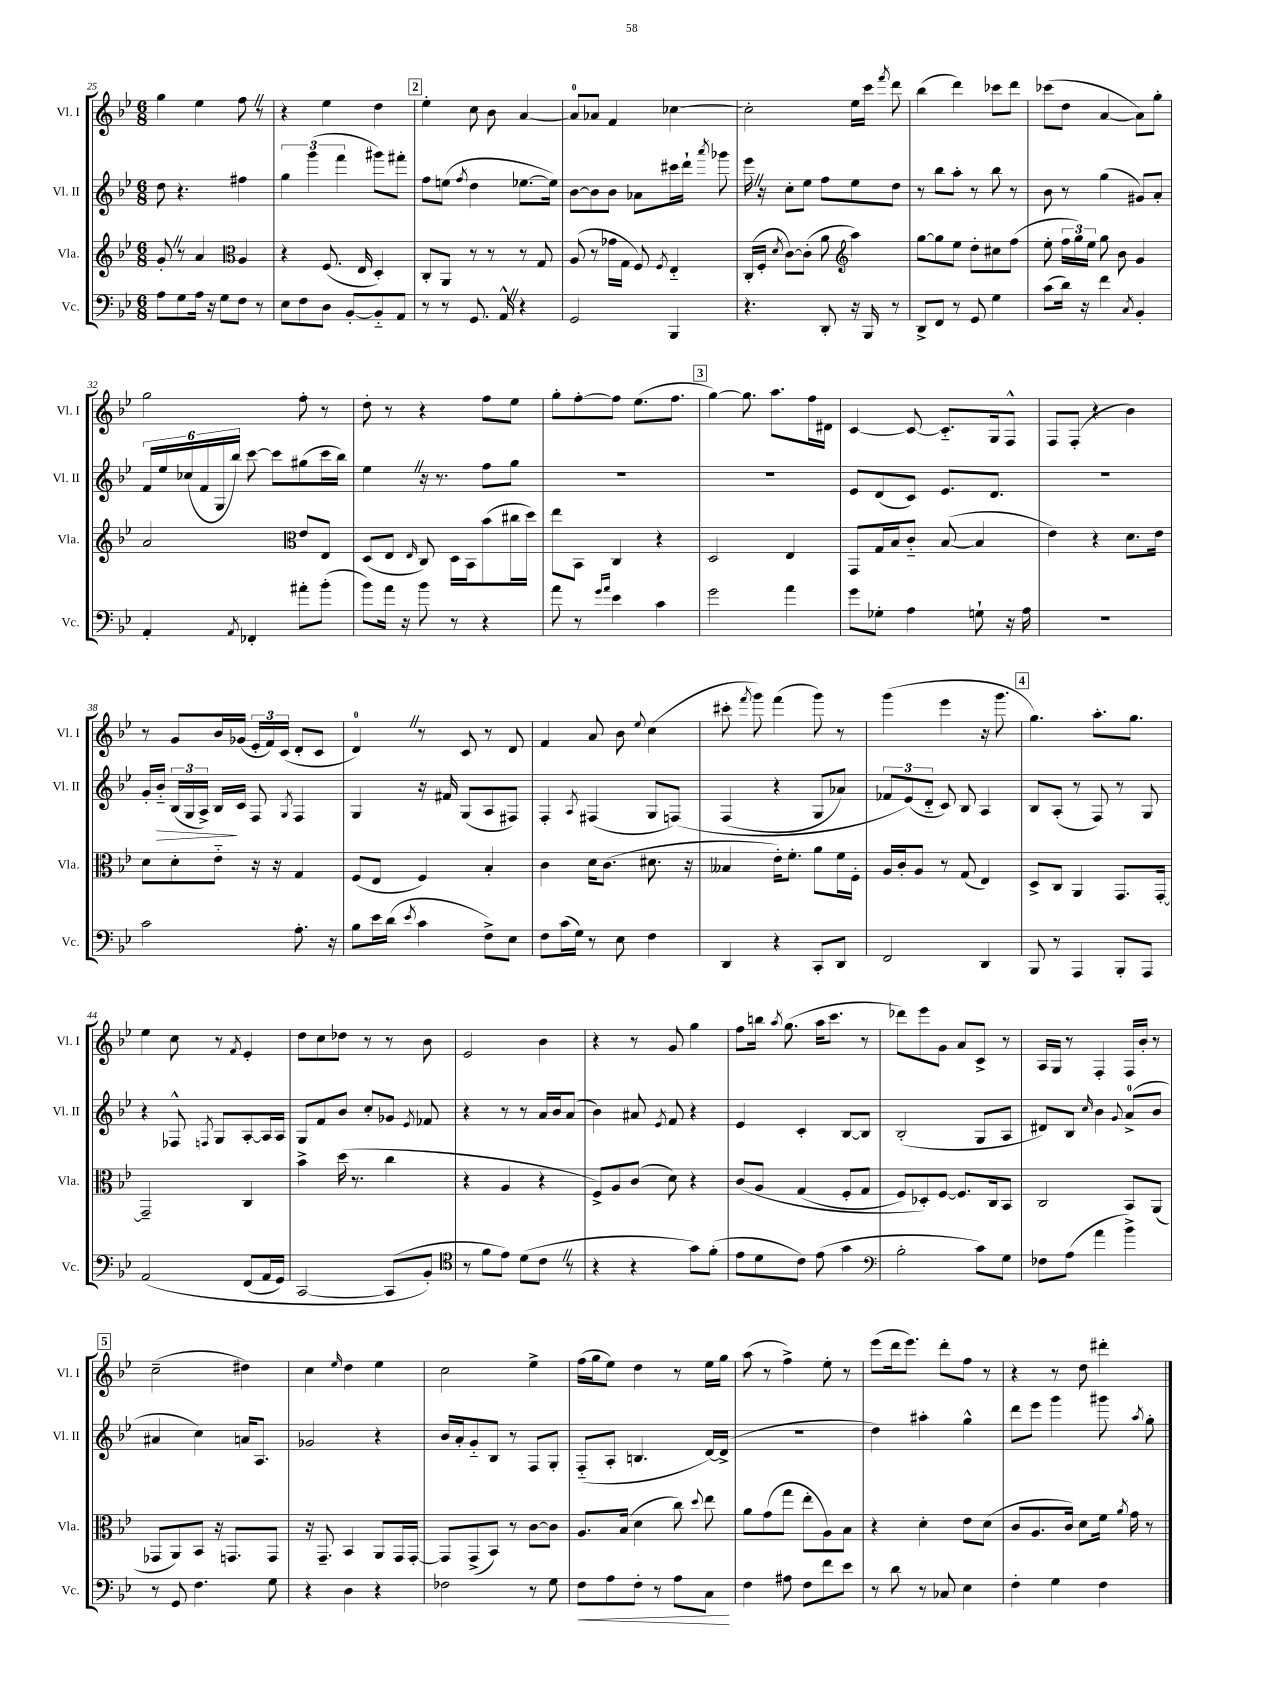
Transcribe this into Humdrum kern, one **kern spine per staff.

**kern	**kern	**kern	**kern
*staff4	*staff3	*staff2	*staff1
*clefF4	*clefG2	*clefG2	*clefG2
*k[b-e-]	*k[b-e-]	*k[b-e-]	*k[b-e-]
*M6/8	*M6/8	*M6/8	*M6/8
8A\L	8g'/	8dd\	4gg\
8G\	8r	4.r	.
16A\Jk	4a/	.	4ee-\
16r	.	.	.
8G\L	.	.	.
*	*clefC3	*	*
8F\J	4A/	4ff#\	8ff\
8r	.	.	8r
=	=	=	=
8E-\L	4r	6gg\	4r
8F\	.	.	.
.	.	(6ggg\	.
8D\J	(8.F/	.	4ee-\
.	.	6fff\	.
[8BB-'/L	.	.	.
.	16E-/	.	.
8BB-'~/]	4D'/)	8ggg#\L)	4dd\
8AA/J	.	8fff#'\J	.
=	=	=	=
8r	8C'/L	8ff\L	4ee-'\
8r	8AA/J	(8ee\J	.
.	.	8qff/	.
8.GG/	8r	4dd\	8cc\
.	8r	.	8b-\
16AA^^/	.	.	.
4r	8r	[8.ee-\L	[4a/
.	8G/	.	.
.	.	16ee-\]Jk)	.
=	=	=	=
2GG/	(8A/	[8b-\L	8a/]L
.	8r	8b-\]	8a-/J
.	16g-\LL	8b-\J	4f/
.	16G\JJ	.	.
.	8F/)	8a-\L	.
.	8qF/	.	.
4BBB-/	4E-'~/	16ccc#\L	[4cc-\
.	.	16ddd`\JJ	.
.	.	8qaaa/	.
.	.	8ggg-\	.
=	=	=	=
4.r	(16C'/LL	16eee-\	2cc-'\]
.	16F'/JJ	16r	.
.	8qd/	.	.
.	[8c\L)	8cc'\L	.
.	(8c'\]J	8ee-\J	.
8DD'/	8a\	8ff\L	.
*	*clefG2	*	*
16r	4aa\)	8ee-\	16ee-\LL
16BBB-/	.	.	16ccc\JJ
.	.	.	8qfff/
8r	.	8dd\J	8ddd\
=	=	=	=
8DD^/L	[8gg\L	8r	(4bb-\
8FF/J	8gg\]	8bb-\L	.
8r	8ee-\J	8aa'\J	4ddd\)
8GG/	8dd'\L	8r	.
4G\	8cc#\	8bb-\	8ccc-\L
.	(8ff\J	8r	8ddd\J
=	=	=	=
(8c\L	8ee-'\	8b-\	(8ccc-\L
16d\Jk)	24ff\LL	8r	8dd\J
.	24gg\)	.	.
16r	.	.	.
.	24ee-\JJ	.	.
4f\	8gg\	(4gg\	[4a/
.	8b-\	.	.
8qC/	.	.	.
4BB-'/	4g/	8g#/L)	8a\]L)
.	.	8a'/J	8gg'\J
=	=	=	=
4AA'/	2a/	24f/LL	2gg\
.	.	24ee-/	.
.	.	(24cc-/	.
.	.	24f/	.
.	.	24G/	.
.	.	24bb-/JJ)	.
8qAA/	.	.	.
4FF-'/	.	[8ccc\	.
.	.	8ccc\]L	.
*	*clefC3	*	*
8a#'\L	8e-/L	(8gg#\	8ff'\
(8b-'\J	8E-/J	16ccc\L	8r
.	.	16bb-\JJ)	.
=	=	=	=
8b-\L)	(8D/L	4ee-\	8dd'\
16a\Jk	8E-/J	.	8r
16r	.	.	.
.	16qqE-/	.	.
8b-\	8C/)	16r	4r
.	.	8.r	.
8r	16D\LL	.	.
.	16BB-\J	.	.
4r	(8b-\	8ff\L	8ff\L
.	16cc#\L	8gg\J	8ee-\J
.	16dd\JJ)	.	.
=	=	=	=
8a\	8ee-\L	2.r	8gg'\L
8r	8BB-\J	.	[8ff'\
16qqg/LL	.	.	.
16qqa/JJ	.	.	.
4e-\	4C/	.	8ff\]J
.	.	.	(8.ee-\L
4c\	4r	.	.
.	.	.	8.ff\J
=	=	=	=
2g\	2D/	2.r	[4gg\)
.	.	.	8.gg\]
.	.	.	8.aa\L
4a\	4E-/	.	.
.	.	.	16ff\L
.	.	.	16d#\JJ
=	=	=	=
8g\L	8GG/L	8e-/L	[4c/
8G-'\J	16G/L	(8d/	.
.	16B-/J	.	.
4A\	8c'~/J	8c/J)	8c/_
.	([8B-/	8.e-/L	8.c'~/]L
8G`\	4B-/]	.	.
.	.	8.d/J	16G/k
16r	.	.	8F^^/J
16A\	.	.	.
=	=	=	=
2.r	4e-\)	2.r	8F/L
.	.	.	(8F'/J
.	4r	.	4r
.	8.d\L	.	4b-\)
.	16e-\Jk	.	.
=	=	=	=
2c\	8d\L	16g'/LL	8r
.	.	16b-'~/JJ	.
.	8d'\	(24B-/LL	8g/L
.	.	24G/	.
.	.	24A^/JJ)	.
.	8e-'~\J	16B-/LL	16b-/L
.	.	16c/JJ	(16g-/JJ
.	16r	8F/	24e-'/LL
.	.	.	24f/)
.	16r	.	.
.	.	.	(24c/JJ
.	.	8qG/	.
8.A'\	4G/	4F/	8d'/L
.	.	.	8c/J
16r	.	.	.
=	=	=	=
8B-\L	(8F/L	4G/	4d/)
16e-\L	8E-/J	.	.
(16d\JJ	.	.	.
8qe-/	.	.	.
4c\	4F/)	16r	8r
.	.	16f#/	.
.	.	(8G/L	8c/
8F^\L)	4B-'/	8A/	8r
8E-\J	.	8F#/J)	8d/
=	=	=	=
8F\L	4c\	4F'/	4f/
(16c\L	.	.	.
16G\JJ)	.	.	.
.	.	8qA/	.
8r	16d\LK	(4F#/	8a/
.	(8.c\J	.	.
8E-\	.	.	8b-\
.	.	.	8qqee-/
4F\	8.d#\	8G/L	(4cc\
.	.	&(8F/J)	.
.	16r	.	.
=	=	=	=
4DD/	4B--/	(4F/	8ccc#'\
.	.	.	8qfff/
.	.	.	8ggg\)
4r	16e-'\LK)	4r	(4fff\
.	8.f'\J	.	.
8CC'/L	8a\L	8G/L	8ggg\)
8DD/J	16f\L	8a-/J)	8r
.	16F'\JJ	.	.
=	=	=	=
2FF/	16A/LL	12f-/L	(4ggg\
.	16c'/J	.	.
.	.	(12e-/&)	.
.	8A/J	.	.
.	.	12d'~/J	.
.	8r	8c/)	4eee-\
.	(8G/	8B-/	.
4DD/	4E-/)	4A/	16r
.	.	.	8.ggg\
=	=	=	=
8BBB-/	8D^/L	8B-/L	4.gg\)
8r	8C/J	(8A'/J	.
4AAA/	4AA/	8r	.
.	.	8F/)	8.aa'\L
8BBB-'/L	8.GG/L	8r	.
.	.	.	8.gg\J
8AAA/J	.	8G/	.
.	[16GG'/Jk	.	.
=	=	=	=
&(2AA/	2GG~/]	4r	4ee-\
.	.	8F-^^/	8cc\
.	.	8qF/	.
.	.	8G/L	8r
.	.	.	8qf/
(8FF/L	4C/	[8A'/	4e-'/
16AA/L	.	16A/]L	.
16GG/JJ)	.	16A/JJ	.
=	=	=	=
[2CC/	4b-^\	8G/L	8dd\L
.	.	8f/	8cc\
.	(16dd\	8b-/J	8dd-\J
.	8.r	.	.
.	.	8cc'/L	8r
(8CC/]L	4cc\	8g-/J	8r
.	.	8qe-/	.
8BB-'/J&)	.	8f-/	8b-\
=	=	=	=
*clefC4	*	*	*
8r	4r	4r	2e-/
8f\L	.	.	.
8e-\J)	4A/	8r	.
(8d\L	.	8r	.
8c\J	4r	16a/LL	4b-\
.	.	16b-/J	.
8r	.	(8a/J	.
=	=	=	=
4r	8F^/L)	4b-\)	4r
.	8A/	.	.
4r	(8c/J	8a#/	8r
.	.	8qe-/	.
.	8d\)	8f/	8g/
8g\L)	4r	4r	4gg\
(8f'\J	.	.	.
=	=	=	=
8e-\L	&(8c/L	4e-/	8ff\L
8d\	8A/J	.	16bb\Jk
.	.	.	8qaa/
.	.	.	(8.gg\
8c\J)	(4G/	4c'/	.
(8e-\	.	.	16aa\LK
.	.	.	8.ccc\J
4g\	8F'/L	[8B-/L	.
.	8G/J	8B-/]J	8r
=	=	=	=
*clefF4	*	*	*
2B-'\	8F/L)	(2B-'/	8ddd-\L)
.	8D-'/&)	.	8eee-\
.	[8F/J	.	8g\J
.	8.F/]L	.	8a/L
8c\L)	.	8G/L	8c^/J
.	16C/k	.	.
8G\J	8BB-/J	8A/J	8r
=	=	=	=
8F-\L	2C/	8d#/L)	16A/LL
.	.	.	16G/JJ
(8A\J	.	8B-/J	8r
.	.	16qqcc/	.
4a\	.	4b-\	4F'/
.	.	8qqg/	.
4b-^\)	8BB-/L	(8a^/L	16F/LL
.	.	.	16b-'/JJ
.	(8AA/J	8b-/J	8r
=	=	=	=
8r	8GG-/L	4a#/	(2cc~\
8GG/	8AA/)	.	.
4.F\	8BB-/J	4cc\)	.
.	16r	.	.
.	8.GG/L	.	.
.	.	16a/LK	4dd#\)
.	.	8.A/J	.
8G\	8GG/J	.	.
=	=	=	=
4r	16r	2g-/	4cc\
.	8.GG~/	.	.
.	.	.	16qqee-/
4D\	4BB-/	.	4dd\
4r	8AA/L	4r	4ee-\
.	16GG/L	.	.
.	[16GG'/JJ	.	.
=	=	=	=
2F-\	8GG/]L	16b-/LL	2cc\
.	.	16a'/J	.
.	(8GG^/	8g'~/	.
.	8BB-/J)	8B-/J	.
.	8r	8r	.
8r	[8c\L	8F/L	4ee-^\
8G\	8c\]J	8G'/J	.
=	=	=	=
8F\L	8.A/L	(8F'~/L	(16ff\LL
.	.	.	16gg\J
8A\	.	8A'/J	8ee-\J)
.	(16B-/Jk	.	.
8F'\J	4d\	4.B/	4dd\
8r	.	.	.
8A\L	8cc\)	.	8r
.	8qqdd/	.	.
8C\J	8ee-\	[16d/LL)	16ee-\LL
.	.	(16d^/]JJ	16gg\JJ
=	=	=	=
4F\	8a\L	2.r	(8aa\
.	(8g\	.	8r
8A#\	8gg\J	.	4ff^\)
8F\L	8ee-'\L	.	.
8f\	8A\)	.	8ee-'\
8e-\J	8B-\J	.	8r
=	=	=	=
8r	4r	4dd\)	(8eee-\L
8d\	.	.	16ddd\k
.	.	.	8.eee-\J)
8r	4d'\	4aa#'\	.
8C-/	.	.	8ddd'\L
4E-\	8e-\L	4gg^^\	8ff\J
.	(8d\J	.	8r
=	=	=	=
4F'\	8c/L	8ddd\L	4r
.	8.A/	8eee-\J	.
4G\	.	4ggg\	8r
.	16c/Jk)	.	.
.	8d\L	.	8dd\
4F\	16f\Jk	8ggg#\	4ddd#'\
.	8qa/	.	.
.	16g\	.	.
.	.	8qaa/	.
.	8r	8gg'\	.
==	==	==	==
*-	*-	*-	*-
